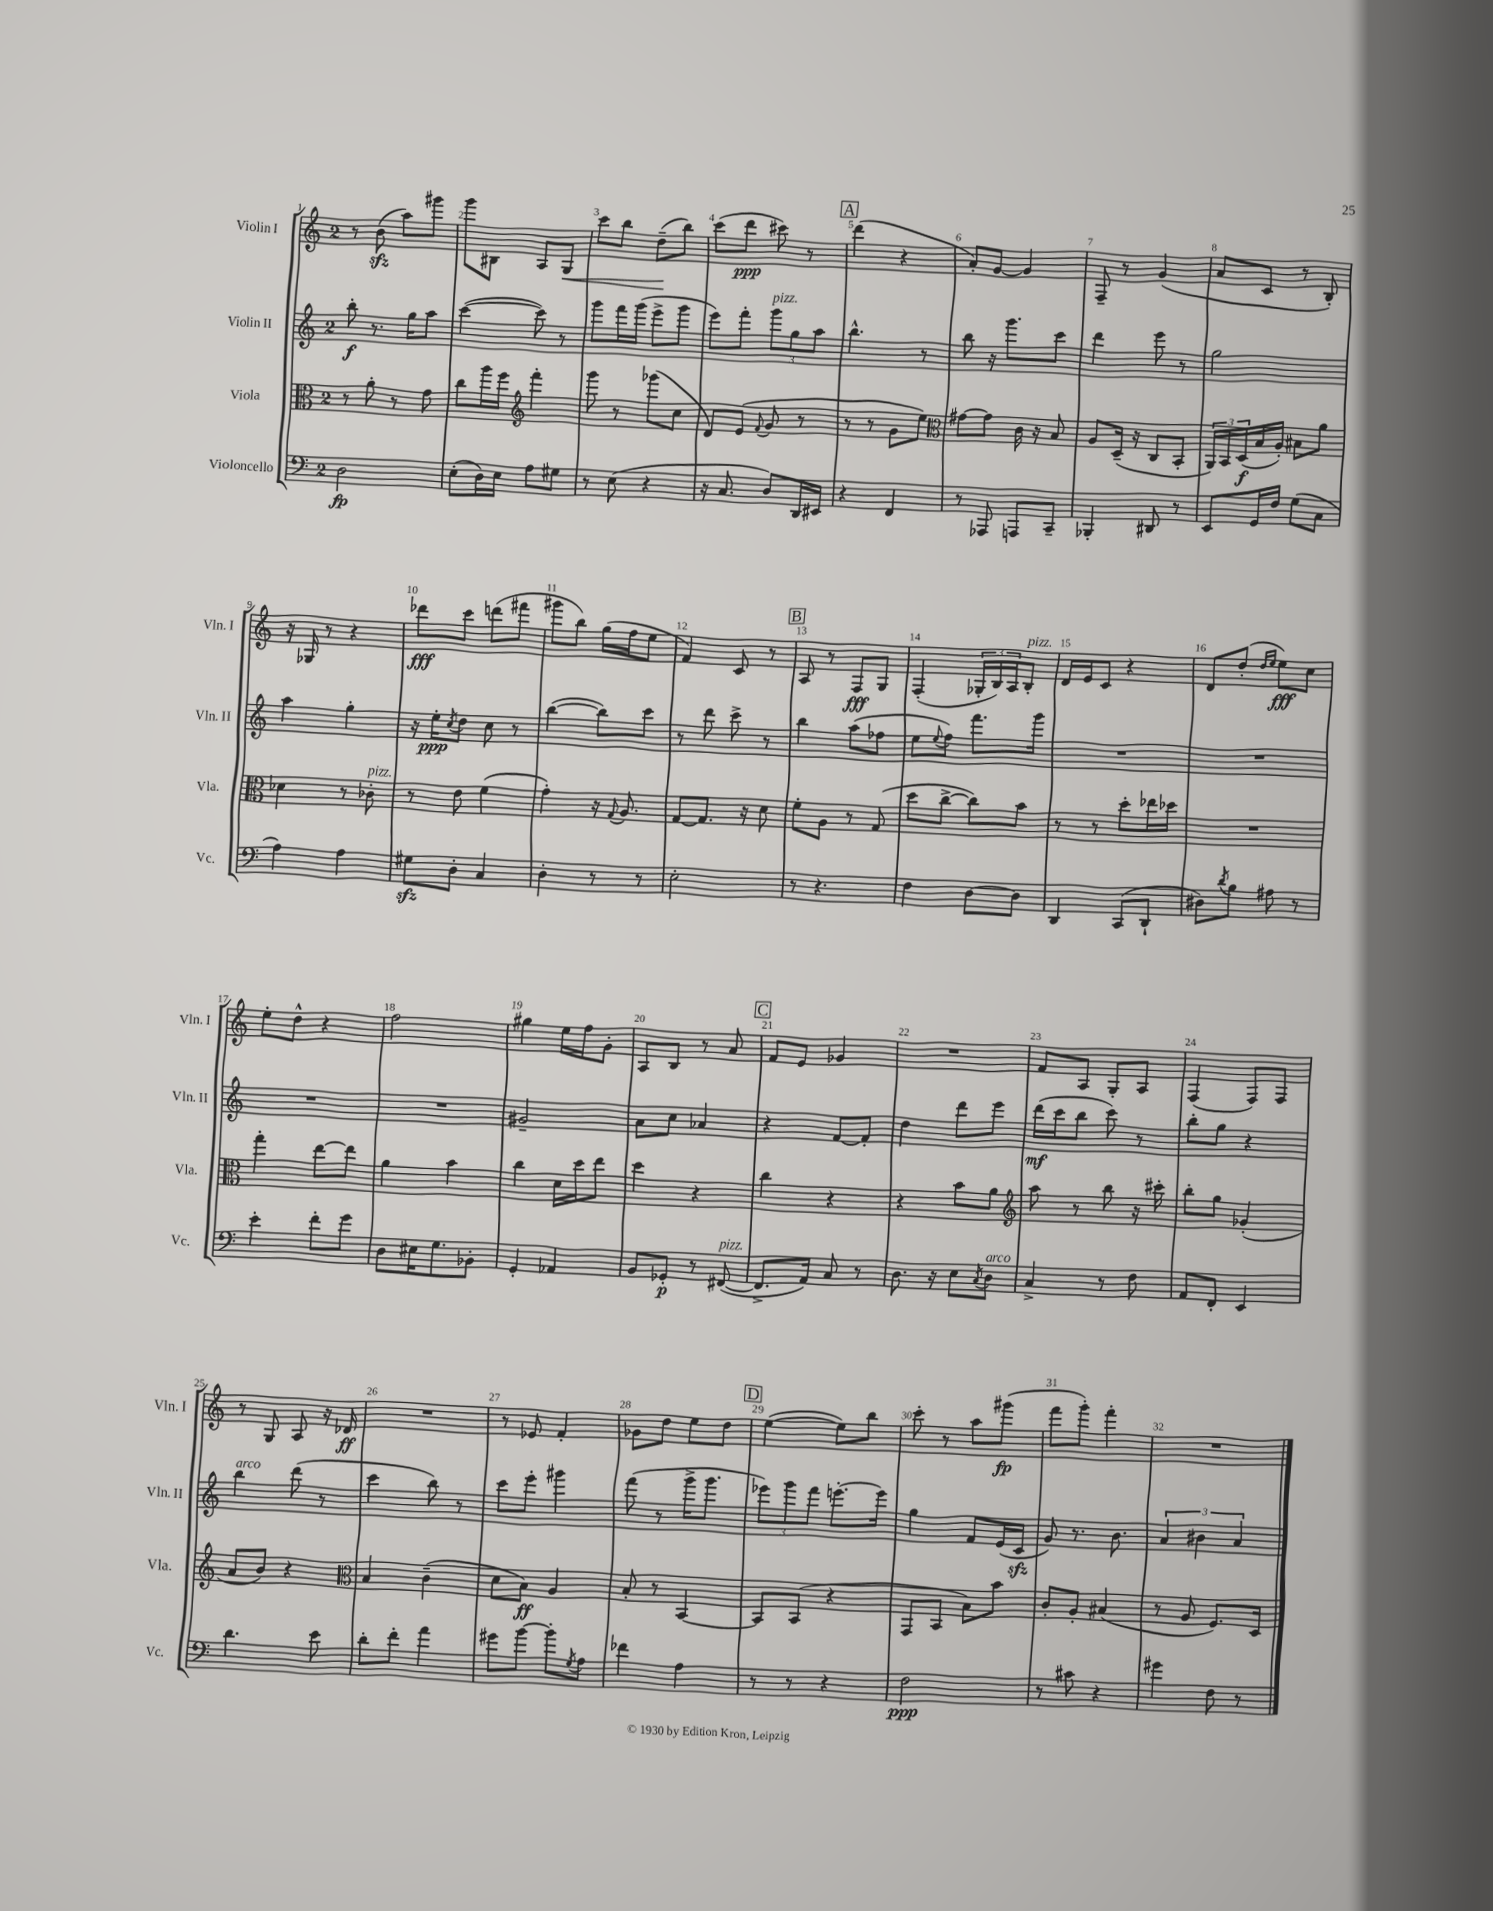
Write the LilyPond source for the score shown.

<<
\new StaffGroup <<
\new Staff = "s0" \with { instrumentName = "Violin I" shortInstrumentName = "Vln. I" } {
    \clef treble \key c \major \once \override Staff.TimeSignature.style = #'single-digit \time 2/4
    r8 b'8\sfz( a''8) gis'''8 |
    g'''8 bis8 a8 g8\< |
    c'''8 b''8 d''8--\!( b''8) |
    c'''8( d'''8\ppp cis'''8) r8 |
    \mark \markup { \box "A" } d'''4( r4 |
    a'8-.) g'8~ g'4 |
    f8-- r8 g'4( |
    a'8 c'8 r8 b8-.) |
    r16 ges16 r8 r4 |
    des'''8\fff c'''8 d'''8( fis'''8 |
    gis'''8 b''8) g''16( f''16 e''8 |
    f'4) c'8 r8 |
    \mark \markup { \box "B" } a8 r8 f8\fff g8 |
    f4-.( \tuplet 3/2 { ges16-. b16) a16 } b8-.^\markup { \italic "pizz." } |
    d'16 e'16 c'8 r4 |
    d'8 d''8-.( \grace { d''16 e''16 } e''8\fff) c''8 |
    e''8-. d''8-^ r4 |
    f''2 |
    gis''4 e''16 f''16 g'8-. |
    a8 b8 r8 a'8 |
    \mark \markup { \box "C" } f'8 e'8 ges'4 |
    R2 |
    f'8 a8 g8-. a8 |
    f4( f8) f8 |
    r8 g8 a8 r16 des'16\ff |
    R2 |
    r8 ees'8 f'4-. |
    ges'8 d''8 e''8 d''8 |
    \mark \markup { \box "D" } e''4~( e''8) b''8 |
    c'''8-. r8 a''8 gis'''8\fp( |
    f'''8 g'''8-.) f'''4-. |
    R2 \bar "|." |
}
\new Staff = "s1" \with { instrumentName = "Violin II" shortInstrumentName = "Vln. II" } {
    \clef treble \key c \major \once \override Staff.TimeSignature.style = #'single-digit \time 2/4
    b''8-.\f r8. g''16 a''8 |
    c'''4~( c'''8) r8 |
    g'''8 f'''16 g'''16( e'''8-> g'''8 |
    e'''8) f'''8-. \tuplet 3/2 { g'''8^\markup { \italic "pizz." } g''8 a''8 } |
    \mark \markup { \box "A" } b''4.-^ r8 |
    b''8 r16 g'''8. c'''8 |
    d'''4 e'''8 r8 |
    g''2 |
    a''4 g''4-. |
    r16 e''16-.\ppp \acciaccatura { c''8 } d''8 c''8 r8 |
    b''4~( b''8) c'''8 |
    r8 d'''8 c'''8-> r8 |
    \mark \markup { \box "B" } b''4 a''8( fes''8 |
    e''8 \appoggiatura { e''8 } f''8) f'''8. g'''16 |
    R2 |
    R2 |
    R2 |
    R2 |
    gis'2-- |
    a'8 c''8 aes'4 |
    \mark \markup { \box "C" } r4 f'8~ f'8-. |
    d''4 d'''8 e'''8 |
    d'''16\mf( c'''16 b''8 c'''8) r8 |
    b''8-. g''8 r4 |
    b''4^\markup { \italic "arco" } d'''8( r8 |
    c'''4 b''8) r8 |
    c'''8 e'''8-. gis'''4 |
    f'''8( r8 g'''16-> g'''8. |
    \mark \markup { \box "D" } \tuplet 3/2 { ees'''8) g'''8 f'''8 } e'''8.~-. e'''16 |
    g''4 f'8 e'16( c'16\sfz |
    g'8) r8. b'8. |
    \tuplet 3/2 { a'4 bis'4 a'4 } \bar "|." |
}
\new Staff = "s2" \with { instrumentName = "Viola" shortInstrumentName = "Vla." } {
    \clef alto \key c \major \once \override Staff.TimeSignature.style = #'single-digit \time 2/4
    r8 a'8-. r8 g'8 |
    c''8 a''16 f''16 \clef treble f'''4-. |
    g'''8 r8 ges'''8( c''8 |
    d'8) e'8( \appoggiatura { f'8 } g'8 r8 |
    \mark \markup { \box "A" } r8 r8 g'8 e''8) |
    \clef alto gis'8~ gis'8 c'16 r16 b8 |
    a8 d16--( r16 c8 b,8-. |
    \tuplet 3/2 { a,16) b,16 d16\f( } b16 a16-.) bis8 a'8 |
    des'4 r8 ces'8-.^\markup { \italic "pizz." } |
    r8 e'8 f'4( |
    g'4-.) r16 \appoggiatura { g8 } a8. |
    g8~ g8. r16 d'8 |
    \mark \markup { \box "B" } f'8-. a8 r8 g8( |
    d''8 c''8~-> c''8) b'8 |
    r8 r8 d''8-. ees''16 des''16 |
    R2 |
    g''4-. e''8~ e''8 |
    a'4 b'4 |
    c''4 d'16 d''16 e''8 |
    d''4 r4 |
    \mark \markup { \box "C" } c''4 r4 |
    r4 b'8 a'8 |
    \clef treble a''8 r8 b''8 r16 cis'''16-. |
    b''8-. g''8 ges'4-.( |
    a'8 b'8) r4 |
    \clef alto b4 c'4--( |
    d'8 b8\ff) a4 |
    b8-. r8 b,4~ |
    \mark \markup { \box "D" } b,8 b,8( r4 |
    g,8 b,8 b8) b'8 |
    c'8-. a8-. bis4( |
    r8 a8 f8.) d16 \bar "|." |
}
\new Staff = "s3" \with { instrumentName = "Violoncello" shortInstrumentName = "Vc." } {
    \clef bass \key c \major \once \override Staff.TimeSignature.style = #'single-digit \time 2/4
    d2\fp |
    e8-.( d16) e16 a8 gis8 |
    r8 e8( r4 |
    r16 c8. d8) d,16 eis,16 |
    \mark \markup { \box "A" } r4 f,4 |
    r8 aes,,8 a,,8 c,8-- |
    bes,,4-. dis,8 r8 |
    e,8 g,16 f16 g8( c8 |
    a4) a4 |
    gis8\sfz d8-. c4 |
    d4-. r8 r8 |
    e2-. |
    \mark \markup { \box "B" } r8 r4. |
    f4 d8~ d8 |
    d,4 c,8( d,8-! |
    dis8) \acciaccatura { d'8 } b8 ais8 r8 |
    e'4-. f'8-. g'8 |
    d8 eis16 g8. bes,8-. |
    g,4-. aes,4 |
    b,8 ges,8-.\p r8 fis,8~^\markup { \italic "pizz." }( |
    \mark \markup { \box "C" } fis,8.-> a,16) c8 r8 |
    d8. r16 e8 \acciaccatura { c8 } d8^\markup { \italic "arco" } |
    c4-> r8 f8 |
    a,8 f,8-. e,4 |
    d'4. e'8 |
    d'8-. f'8-. a'4 |
    gis'8 b'8~ b'8-. \acciaccatura { g8 } a8 |
    fes'4 a4 |
    \mark \markup { \box "D" } r8 r8 r4 |
    f2\ppp |
    r8 cis'8 r4 |
    gis'4 f8 r8 \bar "|." |
}
>>
>>
\layout { \context { \Score \override BarNumber.break-visibility = ##(#f #t #t) barNumberVisibility = #all-bar-numbers-visible } }
